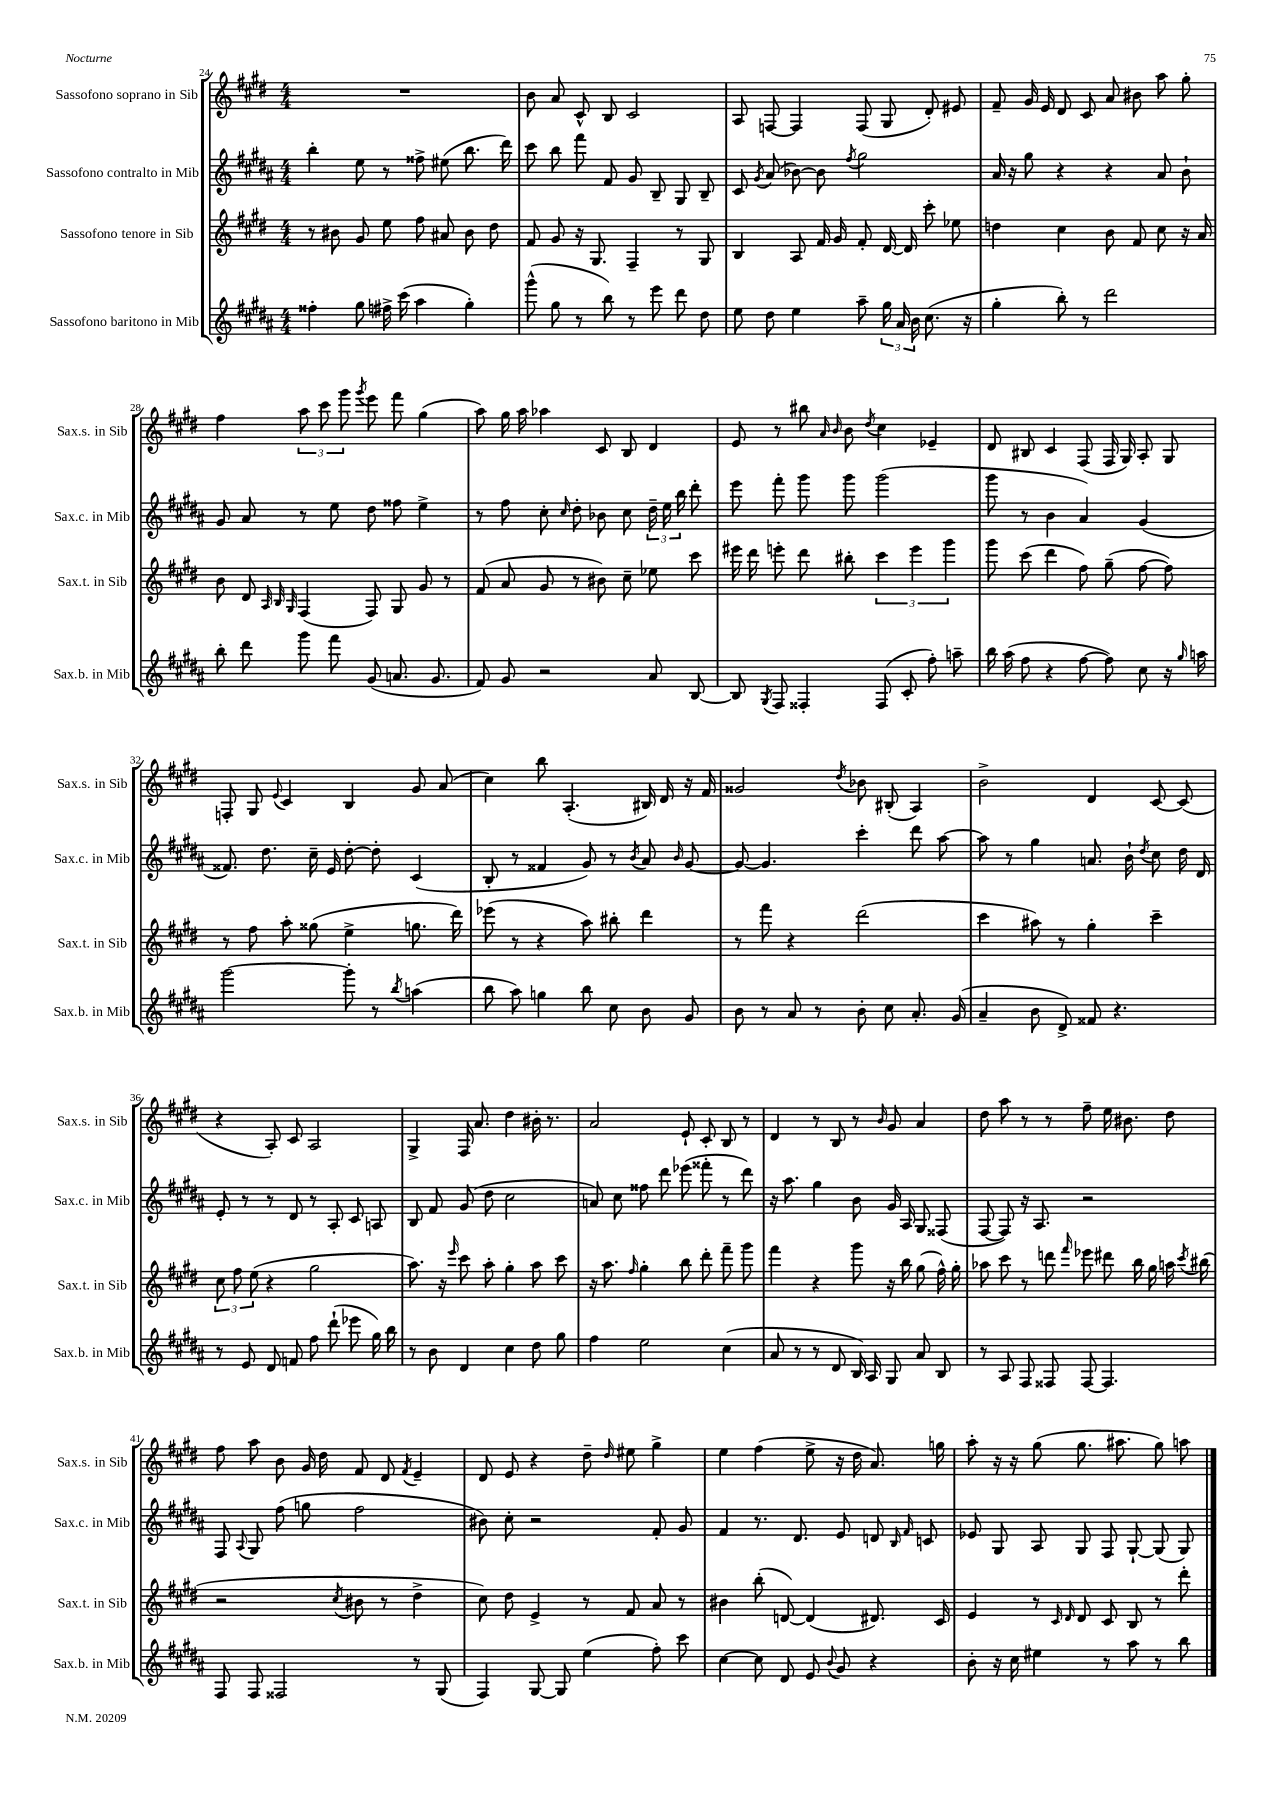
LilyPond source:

<<
\new StaffGroup <<
\new Staff = "s0" \with { instrumentName = "Sassofono soprano in Sib" shortInstrumentName = "Sax.s. in Sib" } {
    \clef treble \key e \major \numericTimeSignature \time 4/4
    \autoBeamOff R1 |
    b'8 a'8 cis'8-^ b8 cis'2 |
    a8 f8~ f4 f8( gis8 dis'8-.) eis'8 |
    fis'8-- gis'16 e'16 dis'8 cis'8 a'8 bis'8 a''8 gis''8-. |
    fis''4 \tuplet 3/2 { a''8 cis'''8 gis'''8 } \acciaccatura { gis'''8 } e'''8 fis'''8 gis''4( |
    a''8) gis''16 a''16 aes''4 cis'8 b8 dis'4 |
    e'8 r8 bis''8 \grace { a'16 b'16 } b'8 \acciaccatura { dis''8 } cis''4 ees'4-- |
    dis'8 bis8 cis'4 fis8( fis16 gis16) a8-. gis8 |
    f8-. gis8 \appoggiatura { e'8 } cis'4 b4 gis'8 a'8( |
    cis''4) b''8 a4.-.( bis16) dis'16 r16 fis'16 |
    gisis'2 \acciaccatura { dis''8 } bes'8 bis8-.( a4) |
    b'2-> dis'4 cis'8~ cis'8( |
    r4 a8-.) cis'8 a2 |
    gis4-> fis16 a'8. dis''4 bis'16-. r8. |
    a'2 e'8-! cis'8-. b8 r8 |
    dis'4 r8 b8 r8 \grace { b'16 } gis'8 a'4 |
    dis''8 a''8 r8 r8 fis''8-- e''16 bis'8. dis''8 |
    fis''8 a''8 b'8 gis'16 dis''16 fis'8 dis'8 \acciaccatura { fis'8 } e'4-- |
    dis'8 e'8 r4 dis''8-- \grace { dis''16 } eis''8 gis''4-> |
    e''4 fis''4( e''8-> r16 dis''16 a'8.) g''16 |
    a''8-. r16 r16 gis''8( gis''8. ais''8. gis''8) a''8 \bar "|." |
}
\new Staff = "s1" \with { instrumentName = "Sassofono contralto in Mib" shortInstrumentName = "Sax.c. in Mib" } {
    \clef treble \key b \major \numericTimeSignature \time 4/4
    \autoBeamOff b''4-. e''8 r8 fisis''8-> eis''8( b''8. dis'''16) |
    cis'''8 b''8 fis'''8 fis'8 gis'8 b8-- gis8 b8-- |
    cis'8 \acciaccatura { gis'8 } ais'8( bes'8~) bes'8 \acciaccatura { fis''8 } gis''2 |
    ais'16 r16 gis''8 r4 r4 ais'8 b'8-! |
    gis'8 ais'8 r8 e''8 dis''8 fisis''8 e''4-> |
    r8 fis''8 cis''8-. \grace { cis''16 } dis''8-. bes'8 cis''8 \tuplet 3/2 { dis''16-- e''16 b''16 } dis'''8-. |
    e'''8 fis'''8-. gis'''8 gis'''8 gis'''2( |
    gis'''8 r8 b'4 ais'4) gis'4( |
    fisis'8.) dis''8. cis''16-- e'16 dis''8~-. dis''8-. cis'4( |
    b8-. r8 fisis'4 gis'8) r8 \acciaccatura { b'8 } ais'8 \grace { b'16 } gis'8~ |
    gis'8~ gis'4. cis'''4-. dis'''8 ais''8~ |
    ais''8 r8 gis''4 a'8. b'16-! \acciaccatura { dis''8 } cis''8 dis''16 dis'16 |
    e'8-. r8 r8 dis'8 r8 ais8-. cis'8 a8 |
    b8 fis'8 gis'8( dis''8 cis''2 |
    a'8) cis''8 fisis''8 dis'''8 ees'''8( fisis'''8-. r8 dis'''8) |
    r16 ais''8. gis''4 b'8 gis'16 ais16 gis8 fisis8( |
    fis8~ fis8) r16 ais8. r2 |
    fis8 \appoggiatura { ais8 } gis8 fis''8( g''8 fis''2 |
    bis'8) cis''8-. r2 fis'8-. gis'8 |
    fis'4 r8. dis'8. e'8 d'8 \grace { b16 fis'16 } c'8 |
    ees'8 gis8 ais8 gis8 fis8 gis8~-! gis8( gis8) \bar "|." |
}
\new Staff = "s2" \with { instrumentName = "Sassofono tenore in Sib" shortInstrumentName = "Sax.t. in Sib" } {
    \clef treble \key e \major \numericTimeSignature \time 4/4
    \autoBeamOff r8 bis'8 gis'8 e''8 fis''8 ais'8 bis'8 dis''8 |
    fis'8 gis'8 r16 gis8. fis4-- r8 gis8 |
    b4 a8 fis'16 gis'16 fis'8-. dis'16~ dis'16 cis'''8-. ees''8 |
    d''4 cis''4 b'8 fis'8 cis''8 r16 a'16 |
    b'8 dis'8 \grace { a32 b32 gis32 } fis4( fis8) gis8 gis'8 r8 |
    fis'8( a'8 gis'8 r8 bis'8) cis''8-- ees''8 cis'''8 |
    eis'''16 dis'''16 e'''8-. dis'''8 bis''8-. \tuplet 3/2 { cis'''4 e'''4 gis'''4 } |
    gis'''8 cis'''8( dis'''4 fis''8) gis''8--( fis''8~ fis''8) |
    r8 fis''8 a''8-. gisis''8( e''4-> g''8. dis'''16) |
    ees'''8( r8 r4 a''8) bis''8-. dis'''4 |
    r8 fis'''8 r4 dis'''2( |
    cis'''4 ais''8) r8 gis''4-. cis'''4-- |
    \tuplet 3/2 { cis''8 fis''8 e''8( } r4 gis''2 |
    a''8.) r16 \grace { e'''16 } cis'''8 a''8-. gis''4-. a''8 cis'''8 |
    r16 a''8. \grace { fis''16 } gis''4-. b''8 dis'''8-. fis'''8-- gis'''8 |
    fis'''4 r4 gis'''8 r16 b''16 gis''8( fis''16-^) gis''16-. |
    aes''8 cis'''8 r8 d'''8 \grace { fis'''16 } ees'''8 dis'''8 b''16 gis''16 a''16 \acciaccatura { cis'''8 } bis''16( |
    r2 \acciaccatura { cis''8 } bis'8 r8 dis''4-> |
    cis''8) dis''8 e'4-> r8 fis'8 a'8 r8 |
    bis'4 b''8-.( d'8~) d'4( dis'8.) cis'16 |
    e'4 r8 \grace { cis'16 dis'16 } dis'8 cis'8 b8 r8 dis'''8-. \bar "|." |
}
\new Staff = "s3" \with { instrumentName = "Sassofono baritono in Mib" shortInstrumentName = "Sax.b. in Mib" } {
    \clef treble \key b \major \numericTimeSignature \time 4/4
    \autoBeamOff fisis''4-. gis''8 fis''16-> cis'''16( ais''4 gis''4-.) |
    gis'''8-^( gis''8 r8 b''8) r8 e'''8 dis'''8 dis''8 |
    e''8 dis''8 e''4 ais''8-- \tuplet 3/2 { gis''16 ais'16 b'16 } cis''8.( r16 |
    gis''4-. b''8-.) r8 dis'''2 |
    b''8-. dis'''8 gis'''8 fis'''8 gis'8( a'8. gis'8. |
    fis'8) gis'8 r2 ais'8 b8~ |
    b8 \acciaccatura { gis8 } fis8 fisis4-. fisis8( cis'8-. fis''8-.) a''8-- |
    b''16 ais''16( fis''8 r4 fis''8~ fis''8) cis''8 r16 \grace { gis''16 } a''16 |
    gis'''2~ gis'''8-. r8 \acciaccatura { b''8 } a''4( |
    b''8 ais''8) g''4 b''8 cis''8 b'8 gis'8 |
    b'8 r8 ais'8 r8 b'8-. cis''8 ais'8.-. gis'16( |
    ais'4-- b'8 dis'8->) fisis'8 r4. |
    r8 e'8 dis'8 f'8 fis''8 dis'''8-!( ees'''8 gis''16) b''16 |
    r8 b'8 dis'4 cis''4 dis''8 gis''8 |
    fis''4 e''2 cis''4( |
    ais'8 r8 r8 dis'8 b16) ais16 gis8 ais'8 b8 |
    r8 ais8 fis8 fisis8 fisis8~ fisis4. |
    fis8 fis8 fisis2 r8 gis8( |
    fis4) gis8~ gis8 e''4( fis''8-.) cis'''8 |
    cis''4~ cis''8 dis'8 e'8 \appoggiatura { b'8 } gis'8 r4 |
    b'8-. r16 cis''16 eis''4 r8 ais''8 r8 b''8 \bar "|." |
}
>>
>>
\layout { \context { \Score currentBarNumber = #24 } }
